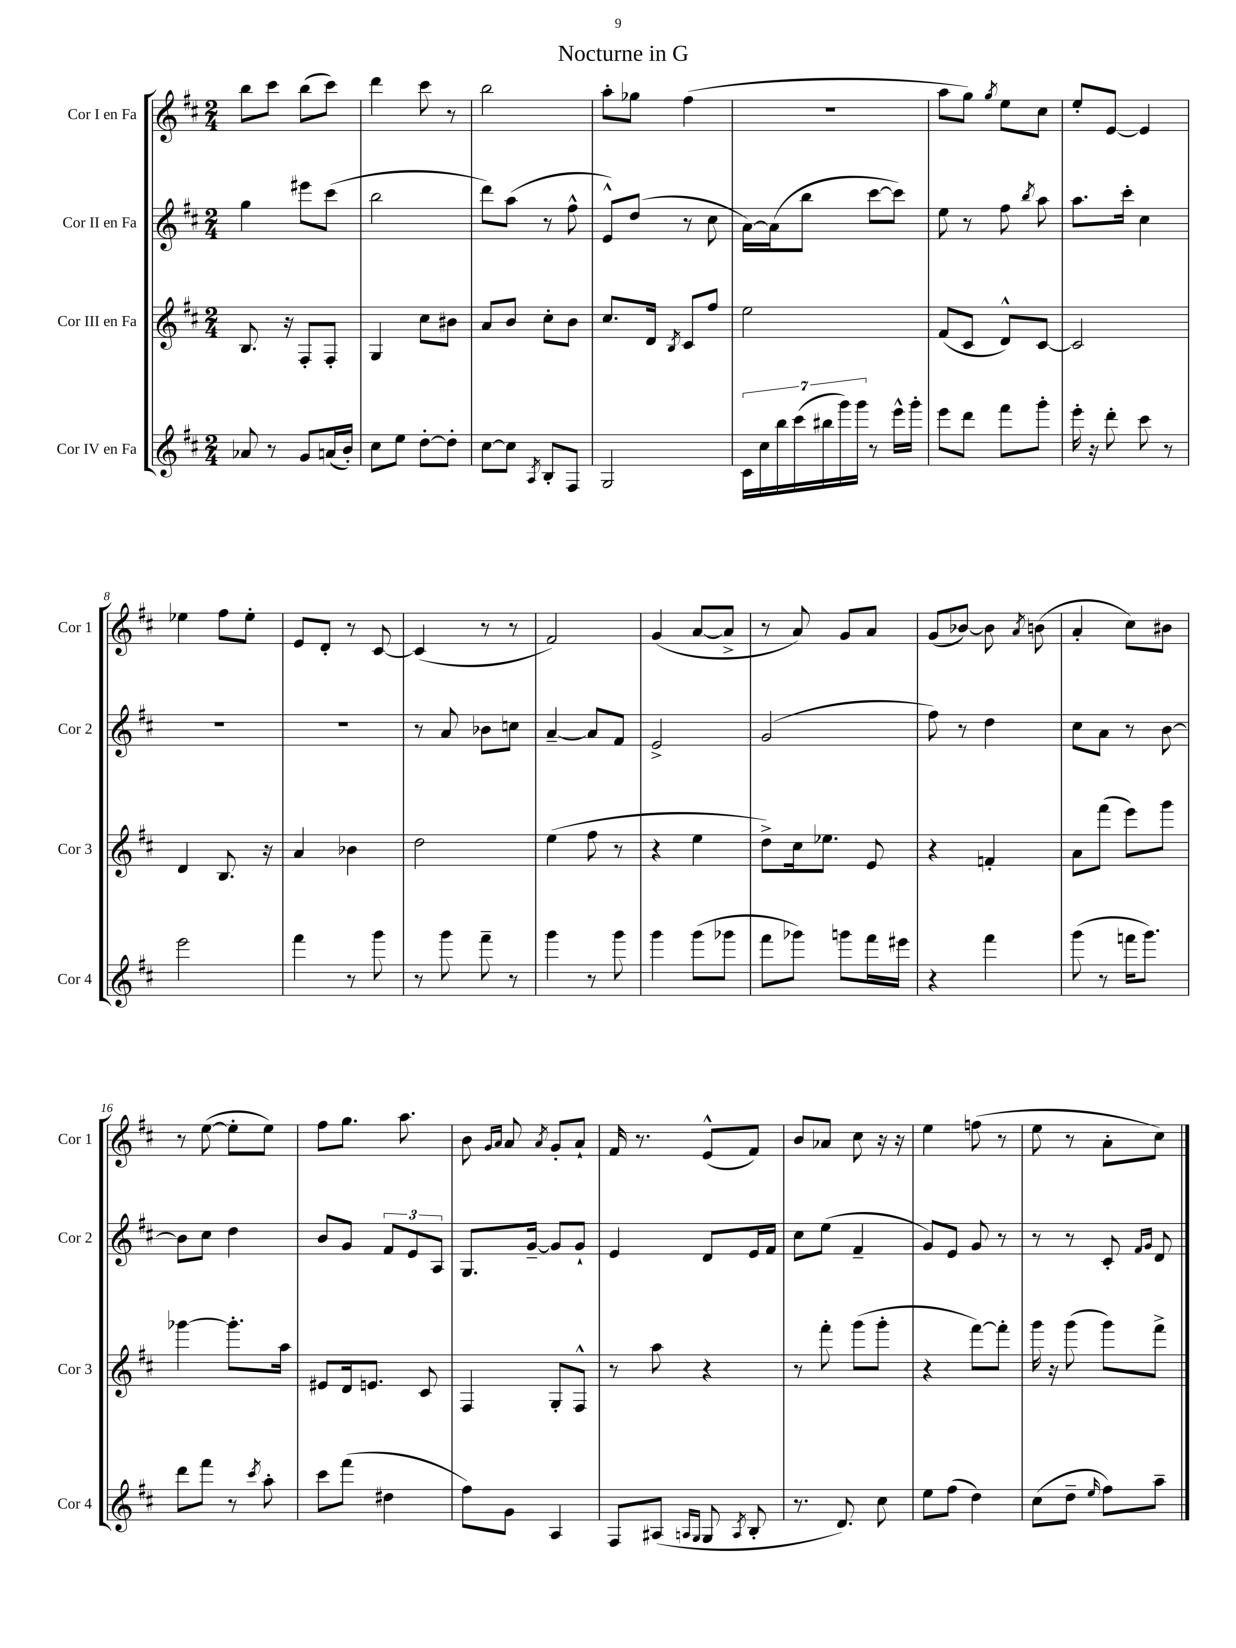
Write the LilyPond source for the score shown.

\header { title = "Nocturne in G" }
<<
\new StaffGroup <<
\new Staff = "s0" \with { instrumentName = "Cor I en Fa" shortInstrumentName = "Cor 1" } {
    \clef treble \key d \major \numericTimeSignature \time 2/4
    \autoBeamOff b''8[ cis'''8] b''8[( cis'''8]) |
    d'''4 cis'''8 r8 |
    b''2 |
    a''8[-. ges''8] fis''4( |
    R2 |
    a''8[ g''8]) \acciaccatura { g''8 } e''8[ cis''8] |
    e''8[-. e'8]~ e'4 |
    ees''4 fis''8[ ees''8]-. |
    e'8[ d'8]-. r8 cis'8~ |
    cis'4( r8 r8 |
    fis'2) |
    g'4( a'8[~ a'8]-> |
    r8 a'8) g'8[ a'8] |
    g'8[( bes'8]~) bes'8 \acciaccatura { a'8 } b'8( |
    a'4-. cis''8[) bis'8] |
    r8 e''8~( e''8[-. e''8]) |
    fis''8[ g''8.] a''8. |
    b'8 \grace { g'16[ a'16] } a'8 \acciaccatura { a'8 } g'8[-. a'8]-! |
    fis'16 r8. e'8[-^( fis'8]) |
    b'8[ aes'8] cis''8 r16 r16 |
    e''4 f''8( r8 |
    e''8 r8 a'8[-. cis''8]) \bar "|." |
}
\new Staff = "s1" \with { instrumentName = "Cor II en Fa" shortInstrumentName = "Cor 2" } {
    \clef treble \key d \major \numericTimeSignature \time 2/4
    \autoBeamOff g''4 eis'''8[ cis'''8]( |
    b''2 |
    d'''8[) a''8]( r8 fis''8-^ |
    e'8[-^) d''8]( r8 cis''8 |
    a'16[~) a'16( b''8] cis'''8[~ cis'''8]) |
    e''8 r8 fis''8 \acciaccatura { b''8 } a''8 |
    a''8.[ cis'''16]-. cis''4 |
    r2 |
    R2 |
    r8 a'8 bes'8[ c''8] |
    a'4~-- a'8[ fis'8] |
    e'2-> |
    g'2( |
    fis''8) r8 d''4 |
    cis''8[ a'8] r8 b'8~ |
    b'8[ cis''8] d''4 |
    b'8[ g'8] \tuplet 3/2 { fis'8[ e'8 a8] } |
    g8.[ g'16]~-- g'8[ g'8]-! |
    e'4 d'8[ e'16 fis'16] |
    cis''8[ e''8]( fis'4-- |
    g'8[) e'8] g'8 r8 |
    r8 r8 cis'8-. \grace { fis'16[ g'16] } d'8 \bar "|." |
}
\new Staff = "s2" \with { instrumentName = "Cor III en Fa" shortInstrumentName = "Cor 3" } {
    \clef treble \key d \major \numericTimeSignature \time 2/4
    \autoBeamOff b8. r16 fis8[-. fis8]-. |
    g4 cis''8[ bis'8] |
    a'8[ b'8] cis''8[-. b'8] |
    cis''8.[ d'16] \acciaccatura { b8 } cis'8[ fis''8] |
    e''2 |
    fis'8[( cis'8] d'8[-^) cis'8]~ |
    cis'2 |
    d'4 b8. r16 |
    a'4 bes'4 |
    d''2 |
    e''4( fis''8 r8 |
    r4 e''4 |
    d''8[->) cis''16 ees''8.] e'8 |
    r4 f'4-. |
    a'8[ fis'''8]( e'''8[) g'''8] |
    ges'''4~ ges'''8.[-. a''16] |
    eis'8[ d'16 e'8.] cis'8 |
    fis4 g8[-. fis8]-^ |
    r8 a''8 r4 |
    r8 fis'''8-. g'''8[( g'''8]-. |
    r4 fis'''8[~) fis'''8]-. |
    g'''16 r16 g'''8( g'''8[) fis'''8]-> \bar "|." |
}
\new Staff = "s3" \with { instrumentName = "Cor IV en Fa" shortInstrumentName = "Cor 4" } {
    \clef treble \key d \major \numericTimeSignature \time 2/4
    \autoBeamOff aes'8 r8 g'8[ a'16( b'16]-.) |
    cis''8[ e''8] d''8[~-. d''8]-. |
    cis''8[~ cis''8] \acciaccatura { a8 } b8[-. fis8] |
    g2 |
    \tuplet 7/4 { cis'16[ cis''16 b''16 cis'''16( bis''16 g'''16) g'''16] } r8 e'''16[-^ g'''16]-. |
    e'''8[ d'''8] fis'''8[ g'''8]-. |
    e'''16-. r16 d'''8-. cis'''8 r8 |
    e'''2 |
    fis'''4 r8 g'''8 |
    r8 g'''8 fis'''8-- r8 |
    g'''4 r8 g'''8 |
    g'''4 g'''8[( ges'''8] |
    fis'''8[ ges'''8]) g'''8[ fis'''16 eis'''16] |
    r4 fis'''4 |
    g'''8( r8 f'''16[ g'''8.]) |
    d'''8[ fis'''8] r8 \acciaccatura { cis'''8 } a''8-. |
    cis'''8[ fis'''8]( dis''4 |
    fis''8[) g'8] a4 |
    fis8[ ais8]( \grace { a16[ g16] } g8 \acciaccatura { a8 } b8-. |
    r8. d'8.) cis''8 |
    e''8[ fis''8]( d''4) |
    cis''8[( d''8]-- \grace { e''16 } fis''8[) a''8]-- \bar "|." |
}
>>
>>
